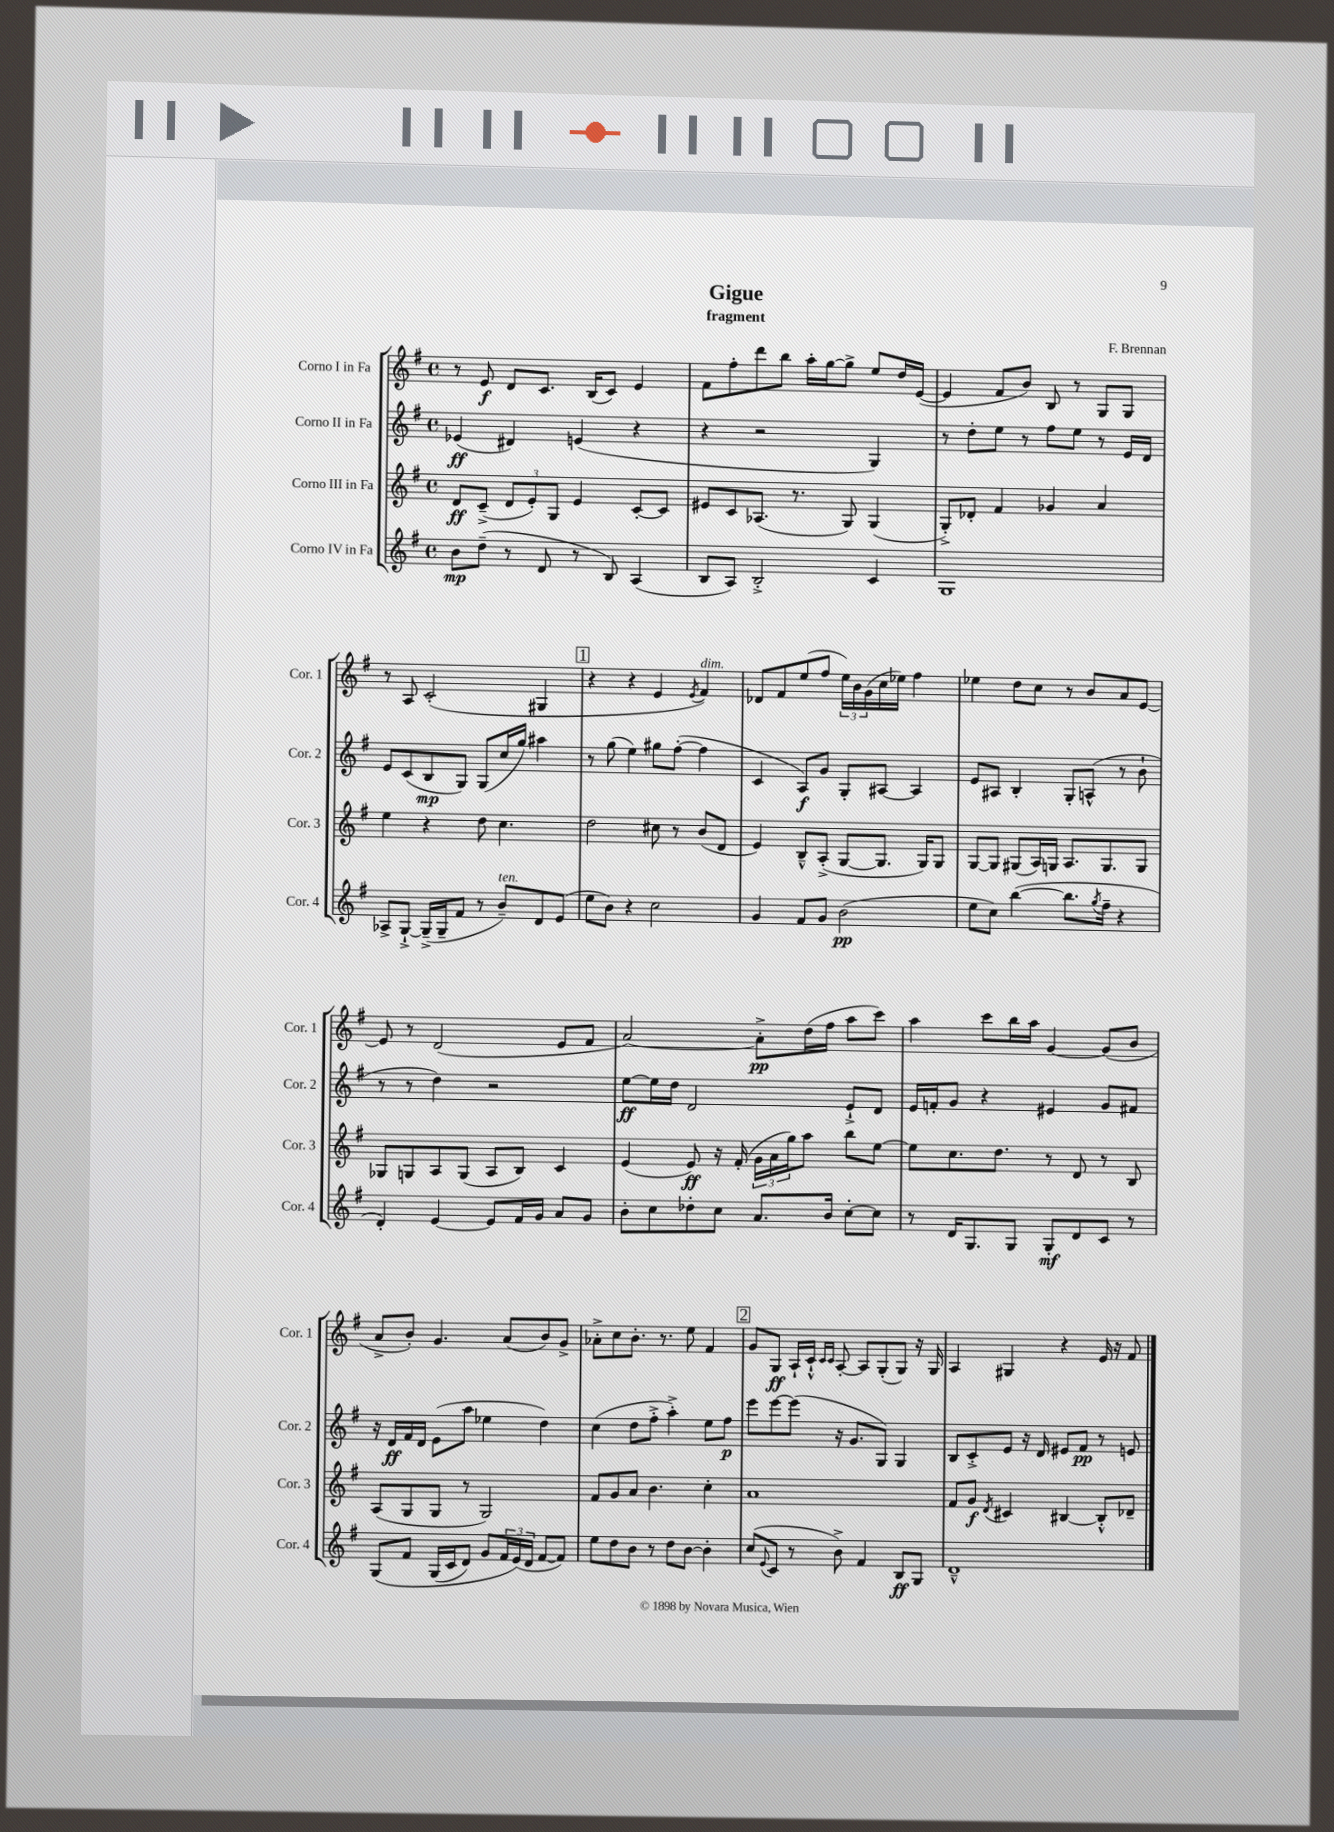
\header { title = "Gigue" composer = "F. Brennan" subtitle = "fragment" }
<<
\new StaffGroup <<
\new Staff = "s0" \with { instrumentName = "Corno I in Fa" shortInstrumentName = "Cor. 1" } {
    \clef treble \key g \major \defaultTimeSignature \time 4/4
    r8 e'8\f d'8 c'8. b16( c'8) e'4 |
    fis'8 fis''8-. d'''8 b''8 a''16-. g''16~ g''8-> e''8 d''16 e'16~( |
    e'4 fis'8 b'8) b8 r8 g8 g8 |
    r8 a8 c'2-.( gis4 |
    \mark \markup { \box "1" } r4 r4 e'4 \acciaccatura { e'8 } fis'4^\markup { \italic "dim." }) |
    des'8 fis'8 e''8( fis''8 \tuplet 3/2 { e''16) b'16 g'16( } c''16 ees''16) fis''4 |
    ees''4 d''8 c''8 r8 b'8 a'8 e'8~ |
    e'8 r8 d'2( e'8 fis'8 |
    a'2~) a'8-.->\pp d''16( fis''16 a''8 c'''8) |
    a''4 c'''8 b''16 a''16 g'4~ g'8( b'8 |
    a'8-> b'8-.) g'4. a'8( b'8) g'8-> |
    aes'8-.-> c''8 b'8.-. r8. e''8 fis'4 |
    \mark \markup { \box "2" } g'8 g8\ff a16-! c'16-!-^ \grace { c'16 c'16 } a8~-. a8 g8-.( g8) r16 g16 |
    a4 gis4 r4 e'16 r16 fis'8 \bar "|." |
}
\new Staff = "s1" \with { instrumentName = "Corno II in Fa" shortInstrumentName = "Cor. 2" } {
    \clef treble \key g \major \defaultTimeSignature \time 4/4
    ees'4\ff( dis'4) e'4( r4 |
    r4 r2 g4) |
    r8 d''8-. e''8 r8 fis''8 e''8 r8 e'16 d'16 |
    e'8 c'8( b8\mp g8) g8( c''16 g''16) ais''4 |
    \mark \markup { \box "1" } r8 g''8( e''4) gis''8 fis''8~-.( fis''4 |
    c'4 a8\f) g'8 g8-. ais8~ ais4 |
    e'8 ais8 b4-. g8-. a8-^( r8 b'8-! |
    r8 r8 d''4) r2 |
    e''8~\ff e''16 d''16 d'2 e'8-!-> d'8 |
    e'16 f'16-. g'8 r4 eis'4 g'8 fis'8 |
    r16 d'16\ff fis'16 d'16 e'8( a''8 ees''4 d''4) |
    c''4( d''8 fis''8-.-> a''4-.->) e''8 fis''8\p |
    \mark \markup { \box "2" } e'''8 e'''8~ e'''8( r16 g'8. g8) g4 |
    b8 c'8-.-> e'8 r16 d'16 eis'8 fis'8\pp r8 e'8 \bar "|." |
}
\new Staff = "s2" \with { instrumentName = "Corno III in Fa" shortInstrumentName = "Cor. 3" } {
    \clef treble \key g \major \defaultTimeSignature \time 4/4
    d'8\ff c'8--->( \tuplet 3/2 { d'8 e'8-.) g8 } e'4 c'8~-. c'8 |
    eis'8 c'8 aes8.( r8. g8) g4( |
    g8-.->) des'8-. fis'4 ges'4 a'4 |
    e''4 r4 d''8 c''4. |
    \mark \markup { \box "1" } d''2 cis''8 r8 b'8( d'8 |
    e'4) b8---^ a8-.->( g8~ g8. g16) g8 |
    g8~ g8 gis8( a16) g16 a8. g8. g8 |
    ges8 g8 a8 g8( a8 b8) c'4 |
    e'4( e'8\ff) r16 fis'16-.( \tuplet 3/2 { g'16 a'16 g''16) } a''8 b''8 e''8~ |
    e''8 c''8. d''8. r8 d'8 r8 b8 |
    a8( g8 g8 r8 g2) |
    fis'8 g'8 a'8 b'4. c''4-. |
    \mark \markup { \box "2" } a'1 |
    fis'8 g'8\f \acciaccatura { d'8 } cis'4 bis4~ bis8-.-^ des'8-- \bar "|." |
}
\new Staff = "s3" \with { instrumentName = "Corno IV in Fa" shortInstrumentName = "Cor. 4" } {
    \clef treble \key g \major \defaultTimeSignature \time 4/4
    b'8\mp d''8--( r8 d'8 r8 b8) a4( |
    b8 a8) b2-.-> c'4 |
    g1 |
    aes8-> g8~-!-> g16--->( g16-- fis'8 r8 b'8--^\markup { \italic "ten." }) d'8 e'8( |
    \mark \markup { \box "1" } e''8 b'8) r4 c''2 |
    g'4 fis'8 g'8 b'2\pp( |
    e''8 c''8) b''4~( b''8. \acciaccatura { g''8 } fis''16-- r4 |
    d'4-.) e'4~ e'8 fis'16 g'16 a'8 g'8 |
    b'8-. c''8 des''8-. c''8 a'8. b'16 c''8~-. c''8 |
    r8 d'16 g8. g8 g8-.\mf d'8 c'8 r8 |
    g8\( fis'8 g16( c'16 d'8) g'8 \tuplet 3/2 { fis'16 e'16(\) d'16 } fis'8~ fis'8) |
    e''8 d''8 b'8 r8 d''8 b'8~ b'4-. |
    \mark \markup { \box "2" } c''8( \appoggiatura { e'8 } c'8 r8 b'8->) fis'4 b8\ff g8 |
    d'1---^ \bar "|." |
}
>>
>>
\layout { \context { \Score \remove "Bar_number_engraver" } }
